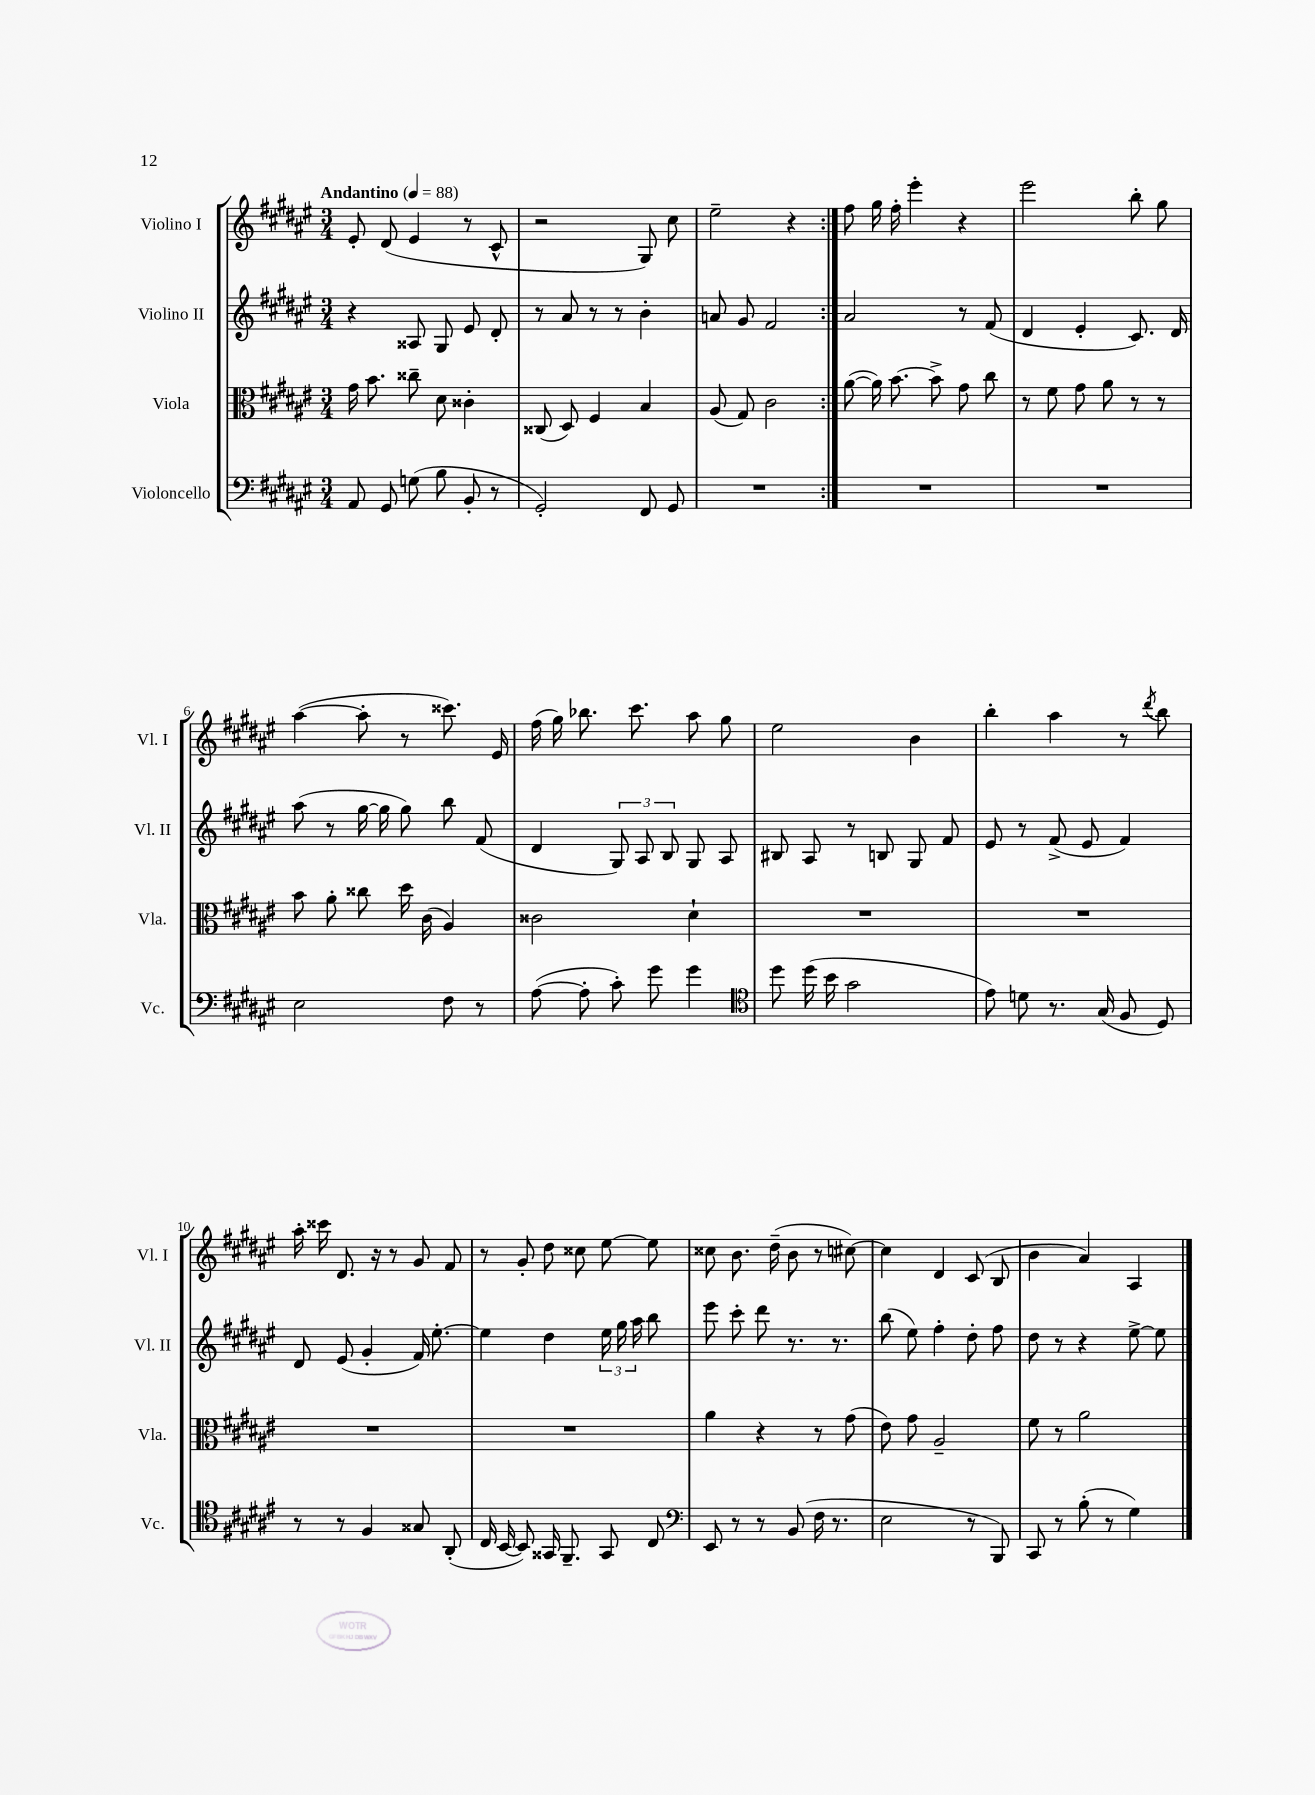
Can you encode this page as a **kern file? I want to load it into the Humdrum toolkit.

**kern	**kern	**kern	**kern
*staff4	*staff3	*staff2	*staff1
*clefF4	*clefC3	*clefG2	*clefG2
*k[f#c#g#d#a#e#]	*k[f#c#g#d#a#e#]	*k[f#c#g#d#a#e#]	*k[f#c#g#d#a#e#]
*M3/4	*M3/4	*M3/4	*M3/4
*MM88	*MM88	*MM88	*MM88
8AA#/	16g#\	4r	8e#'/
.	8.b\	.	.
8GG#/	.	.	(8d#/
(8G\	8cc##~\	8A##/	4e#/
8B\	8d#\	8G#/	.
8BB'/	4c##'\	8e#/	8r
8r	.	8d#'/	8c#^^/
=	=	=	=
2GG#'/)	(8C##/	8r	2r
.	8D#/)	8a#/	.
.	4F#/	8r	.
.	.	8r	.
8FF#/	4B/	4b'\	8G#/)
8GG#/	.	.	8cc#\
=	=	=	=
2.r	(8A#/	8a/	2ee#~\
.	8G#/)	8g#/	.
.	2c#\	2f#/	.
.	.	.	4r
=:|!	=:|!	=:|!	=:|!
2.r	([8a#\	2a#/	8ff#\
.	16a#\])	.	16gg#\
.	[8.b\	.	16ff#'\
.	.	.	4eee#'\
.	8b^\]	.	.
.	8g#\	8r	4r
.	8cc#\	(8f#/	.
=	=	=	=
2.r	8r	4d#/	2eee#\
.	8f#\	.	.
.	8g#\	4e#'/	.
.	8a#\	.	.
.	8r	8.c#/)	8bb'\
.	8r	.	8gg#\
.	.	16d#/	.
=	=	=	=
2E#\	8b\	(8aa#\	([4aa#\
.	8a#'\	8r	.
.	8cc##\	[16gg#\	8aa#'\]
.	.	16gg#\]	.
.	16dd#\	8gg#\)	8r
.	(16c#\	.	.
8F#\	4A#/)	8bb\	8.ccc##\)
8r	.	(8f#/	.
.	.	.	16e#/
=	=	=	=
([8A#\	2c##\	4d#/	(16ff#\
.	.	.	16gg#\)
8A#'\]	.	.	8.bb-\
8c#'\)	.	12G#/)	.
.	.	.	8.ccc#\
.	.	12A#/	.
8g#\	.	.	.
.	.	12B/	.
4g#\	4d#`\	8G#/	8aa#\
.	.	8A#/	8gg#\
=	=	=	=
*clefC4	*	*	*
8dd#\	2.r	8B#/	2ee#\
(16dd#\	.	8A#/	.
16b\	.	.	.
2g#\	.	8r	.
.	.	8B/	.
.	.	8G#/	4b\
.	.	8f#/	.
=	=	=	=
8e#\)	2.r	8e#/	4bb'\
8d\	.	8r	.
8.r	.	(8f#^/	4aa#\
.	.	8e#/	.
(16G#/	.	.	.
8F#/	.	4f#/)	8r
.	.	.	8qddd#/
8D#/)	.	.	8bb\
=	=	=	=
8r	2.r	8d#/	16aa#'\
.	.	.	16ccc##\
8r	.	(8e#/	8.d#/
4F#/	.	4g#'/	.
.	.	.	16r
.	.	.	8r
8G##/	.	16f#/)	8g#/
.	.	[8.ee#'\	.
(8AA#'/	.	.	8f#/
=	=	=	=
16C#/	2.r	4ee#\]	8r
[16BB/	.	.	.
8BB/])	.	.	8g#'/
16GG##/	.	4dd#\	8dd#\
8.FF#~/	.	.	.
.	.	.	8cc##\
8GG##/	.	24ee#\	[8ee#\
.	.	24gg#\	.
.	.	24aa#\	.
8C#/	.	8bb\	8ee#\]
=	=	=	=
*clefF4	*	*	*
8EE#/	4a#\	8eee#\	8cc##\
8r	.	8ccc#'\	8.b\
8r	4r	8ddd#\	.
.	.	.	(16dd#~\
(8BB/	.	8.r	8b\
16F#\	8r	.	8r
8.r	.	8.r	.
.	(8g#\	.	[8cc#\)
=	=	=	=
2E#\	8e#\)	(8bb\	4cc#\]
.	8g#\	8ee#\)	.
.	2A#~/	4ff#'\	4d#/
8r	.	8dd#'\	(8c#/
8BBB/)	.	8ff#\	8B/
=	=	=	=
8CC#/	8f#\	8dd#\	4b\
8r	8r	8r	.
(8B'\	2a#\	4r	4a#/)
8r	.	.	.
4G#\)	.	[8ee#^\	4A#/
.	.	8ee#\]	.
==	==	==	==
*-	*-	*-	*-
